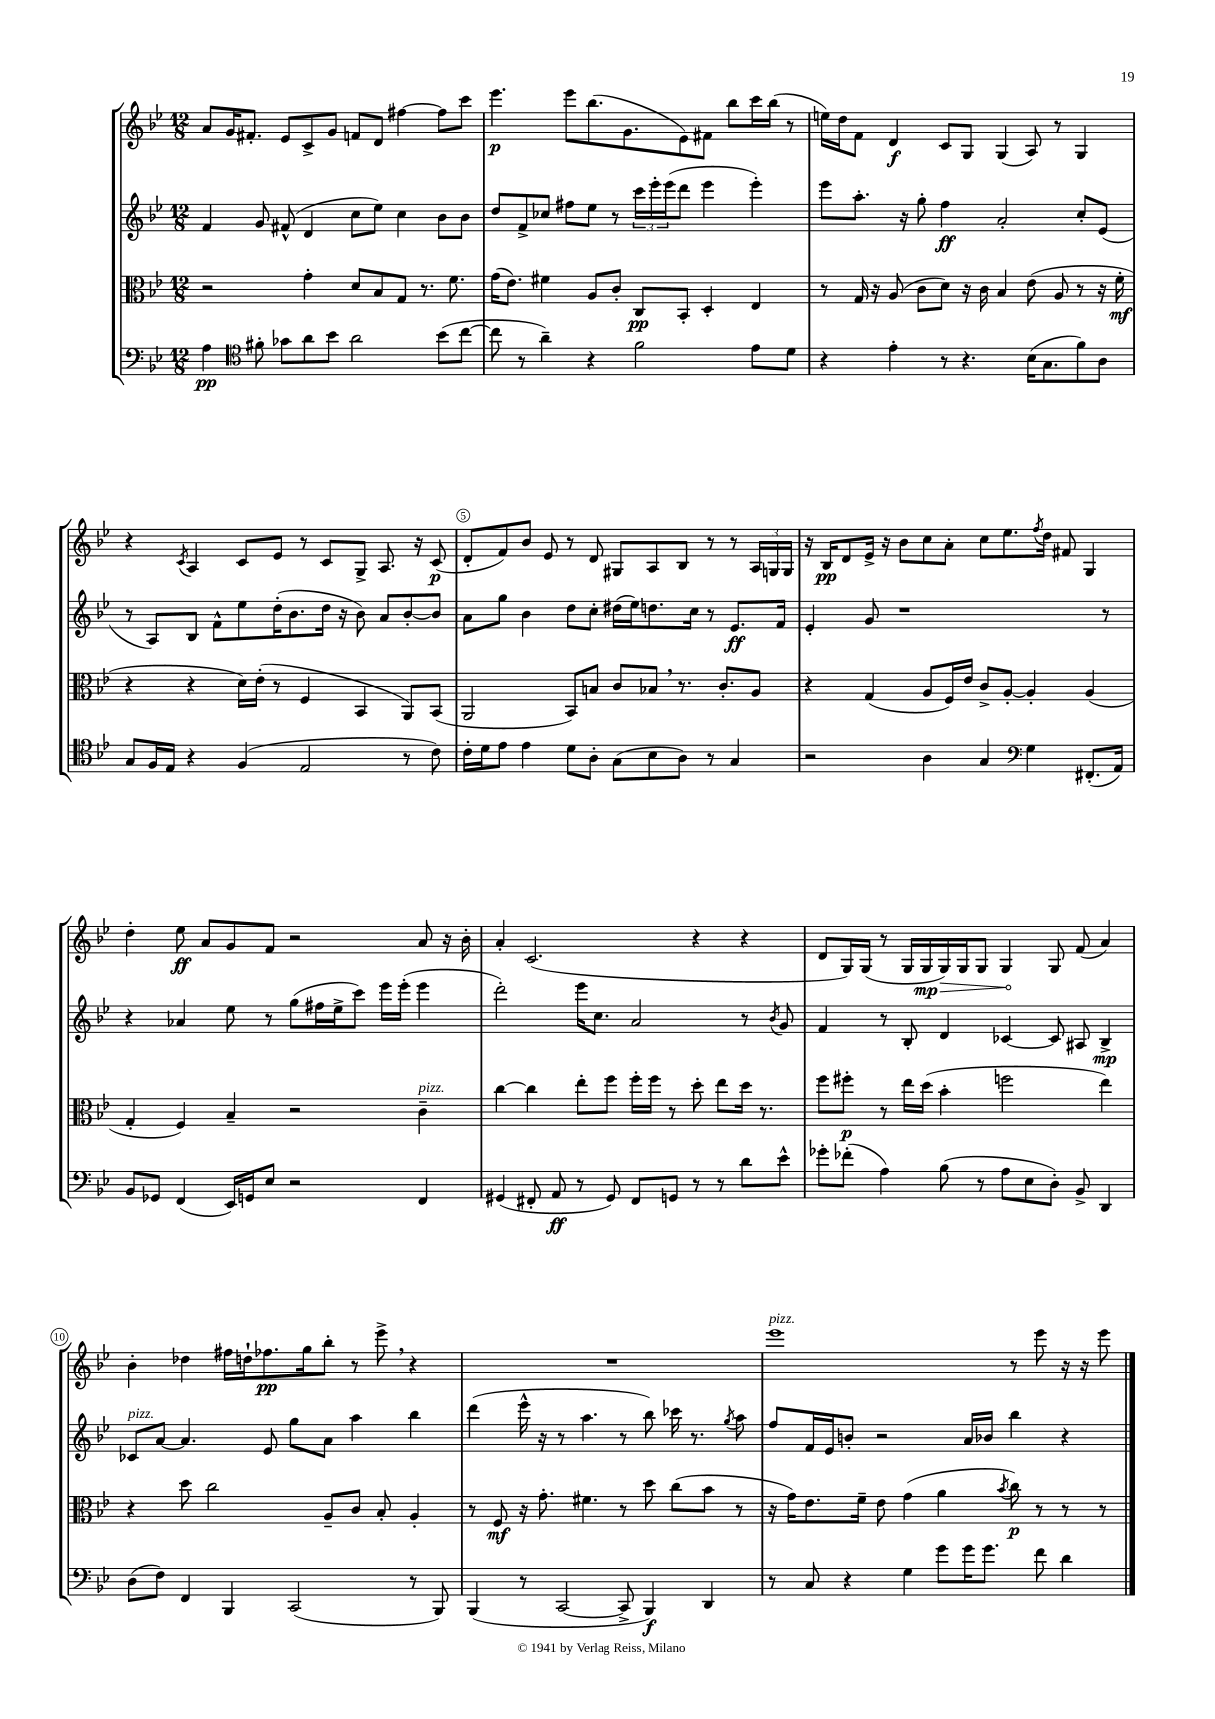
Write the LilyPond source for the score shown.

<<
\new StaffGroup <<
\new Staff = "s0" {
    \clef treble \key bes \major \numericTimeSignature \time 12/8
    a'8 g'16 fis'8.-. ees'8 c'8-> g'8 f'8 d'8 fis''4~ fis''8 c'''8 |
    ees'''4.\p ees'''8 bes''8.( g'8. ees'8) fis'8 bes''8 c'''16 bes''16( r8 |
    e''16) d''16 f'8 d'4\f c'8 g8 g4( a8) r8 g4 |
    r4 \acciaccatura { c'8 } a4 c'8 ees'8 r8 c'8 g8-> a8. r16 c'8\p( |
    d'8-. f'8) bes'8 ees'8 r8 d'8 gis8 a8 bes8 r8 r8 \tuplet 3/2 { a16 g16 g16 } |
    r16 bes16\pp d'8 ees'16-> r16 bes'8 c''8 a'8-. c''8 ees''8. \acciaccatura { f''8 } d''16 fis'8 g4 |
    d''4-. ees''8\ff a'8 g'8 f'8 r2 a'8 r16 bes'16-. |
    a'4-. c'2.( r4 r4 |
    d'8 g16) g16( r8 g16 g16\mp \once \override Hairpin.circled-tip = ##t g16\>) g16 g8 g4\! g8 f'8( a'4) |
    bes'4-. des''4 fis''16 d''16-! fes''8.\pp g''16 bes''8-. r8 ees'''8-> \breathe r4 |
    R1. |
    ees'''1^\markup { \italic "pizz." } r8 ees'''8 r16 r16 ees'''8 \bar "|." |
}
\new Staff = "s1" {
    \clef treble \key bes \major \numericTimeSignature \time 12/8
    f'4 g'8 fis'8-^( d'4 c''8 ees''8) c''4 bes'8 bes'8 |
    d''8 f'8-> ces''8 fis''8 ees''8 r8 \tuplet 3/2 { c'''16 ees'''16-. ees'''16( } d'''8 ees'''4 ees'''4-.) |
    ees'''8 a''8.-. r16 g''8-. f''4\ff a'2-. c''8-. ees'8( |
    r8 a8) bes8 f'8-^ ees''8 d''16-.( bes'8. d''16 r16 bes'8) a'8 bes'8~-. bes'8 |
    a'8 g''8 bes'4 d''8 c''8-. dis''16( ees''16) d''8. c''16 r8 ees'8.\ff f'16 |
    ees'4-. g'8 r1 r8 |
    r4 aes'4 ees''8 r8 g''8( fis''16 ees''16-> c'''8) ees'''16 ees'''16-.( ees'''4 |
    d'''2-.) ees'''16 c''8. a'2 r8 \acciaccatura { bes'8 } g'8 |
    f'4 r8 bes8-. d'4 ces'4~ ces'8 ais8 bes4->\mp |
    ces'8^\markup { \italic "pizz." } a'8~ a'4. ees'8 g''8 a'8 a''4 bes''4 |
    d'''4( ees'''16-^ r16 r8 a''4. r8 bes''8) ces'''16 r8. \acciaccatura { g''8 } a''8 |
    f''8 f'16 ees'16 b'8-. r2 a'16 bes'16 bes''4 r4 \bar "|." |
}
\new Staff = "s2" {
    \clef alto \key bes \major \numericTimeSignature \time 12/8
    r2 g'4-. d'8 bes8 g8 r8. f'8. |
    g'16( ees'8.) fis'4 a8 c'8-. c8\pp bes,8-. d4-. ees4 |
    r8 g16 r16 a8( c'8 d'8) r16 c'16 bes4 ees'8( a8 r8 r16 f'16-.\mf |
    r4 r4 d'16) ees'16-.( r8 f4 bes,4 a,8) bes,8( |
    a,2 bes,8) b8 c'8 bes8 \breathe r8. c'8.-. a8 |
    r4 g4( a8 f16) ees'16 c'8-> a8~-. a4-. a4( |
    g4-. f4) bes4-- r2 c'4--^\markup { \italic "pizz." } |
    c''4~ c''4 ees''8-. f''8 f''16-. f''16 r8 d''8-. ees''8 d''16 r8. |
    f''8 fis''8-.\p r8 ees''16 d''16( bes'4-. f''2 ees''4) |
    r4 d''8 c''2 a8-- c'8 bes8-. a4-. |
    r8 f8\mf r16 g'8.-. fis'4. r8 d''8 c''8( bes'8 r8 |
    r16 g'16) ees'8. f'16-- ees'8 g'4( a'4 \acciaccatura { bes'8 } c''8\p) r8 r8 r8 \bar "|." |
}
\new Staff = "s3" {
    \clef bass \key bes \major \numericTimeSignature \time 12/8
    a4\pp \clef tenor fis'8-. ges'8 a'8 bes'8 a'2 bes'8( c''8~ |
    c''8 r8 a'4--) r4 f'2 ees'8 d'8 |
    r4 ees'4-. r8 r4. bes16( g8. f'8) a8 |
    g8 f16 ees16 r4 f4( ees2 r8 c'8) |
    c'16-. d'16 ees'8 ees'4 d'8 a8-. g8( bes8 a8) r8 g4 |
    r2 a4 g4 \clef bass g4 fis,8.-.( a,16) |
    bes,8 ges,8 f,4( ees,16) g,16 ees8 r2 f,4 |
    gis,4( fis,8-. a,8\ff r8 gis,8) fis,8 g,8 r8 r8 d'8 ees'8-^ |
    ges'8-. fes'8-.( a4) bes8( r8 a8 ees8 d8-.) bes,8-> d,4 |
    d8( f8) f,4 bes,,4 c,2( r8 bes,,8) |
    bes,,4( r8 c,2~ c,8-> bes,,4\f) d,4 |
    r8 c8 r4 g4 g'8 g'16 g'8. f'8 d'4 \bar "|." |
}
>>
>>
\layout { \context { \Score \override BarNumber.break-visibility = ##(#f #t #t) barNumberVisibility = #(every-nth-bar-number-visible 5) \override BarNumber.stencil = #(make-stencil-circler 0.1 0.3 ly:text-interface::print) } }
